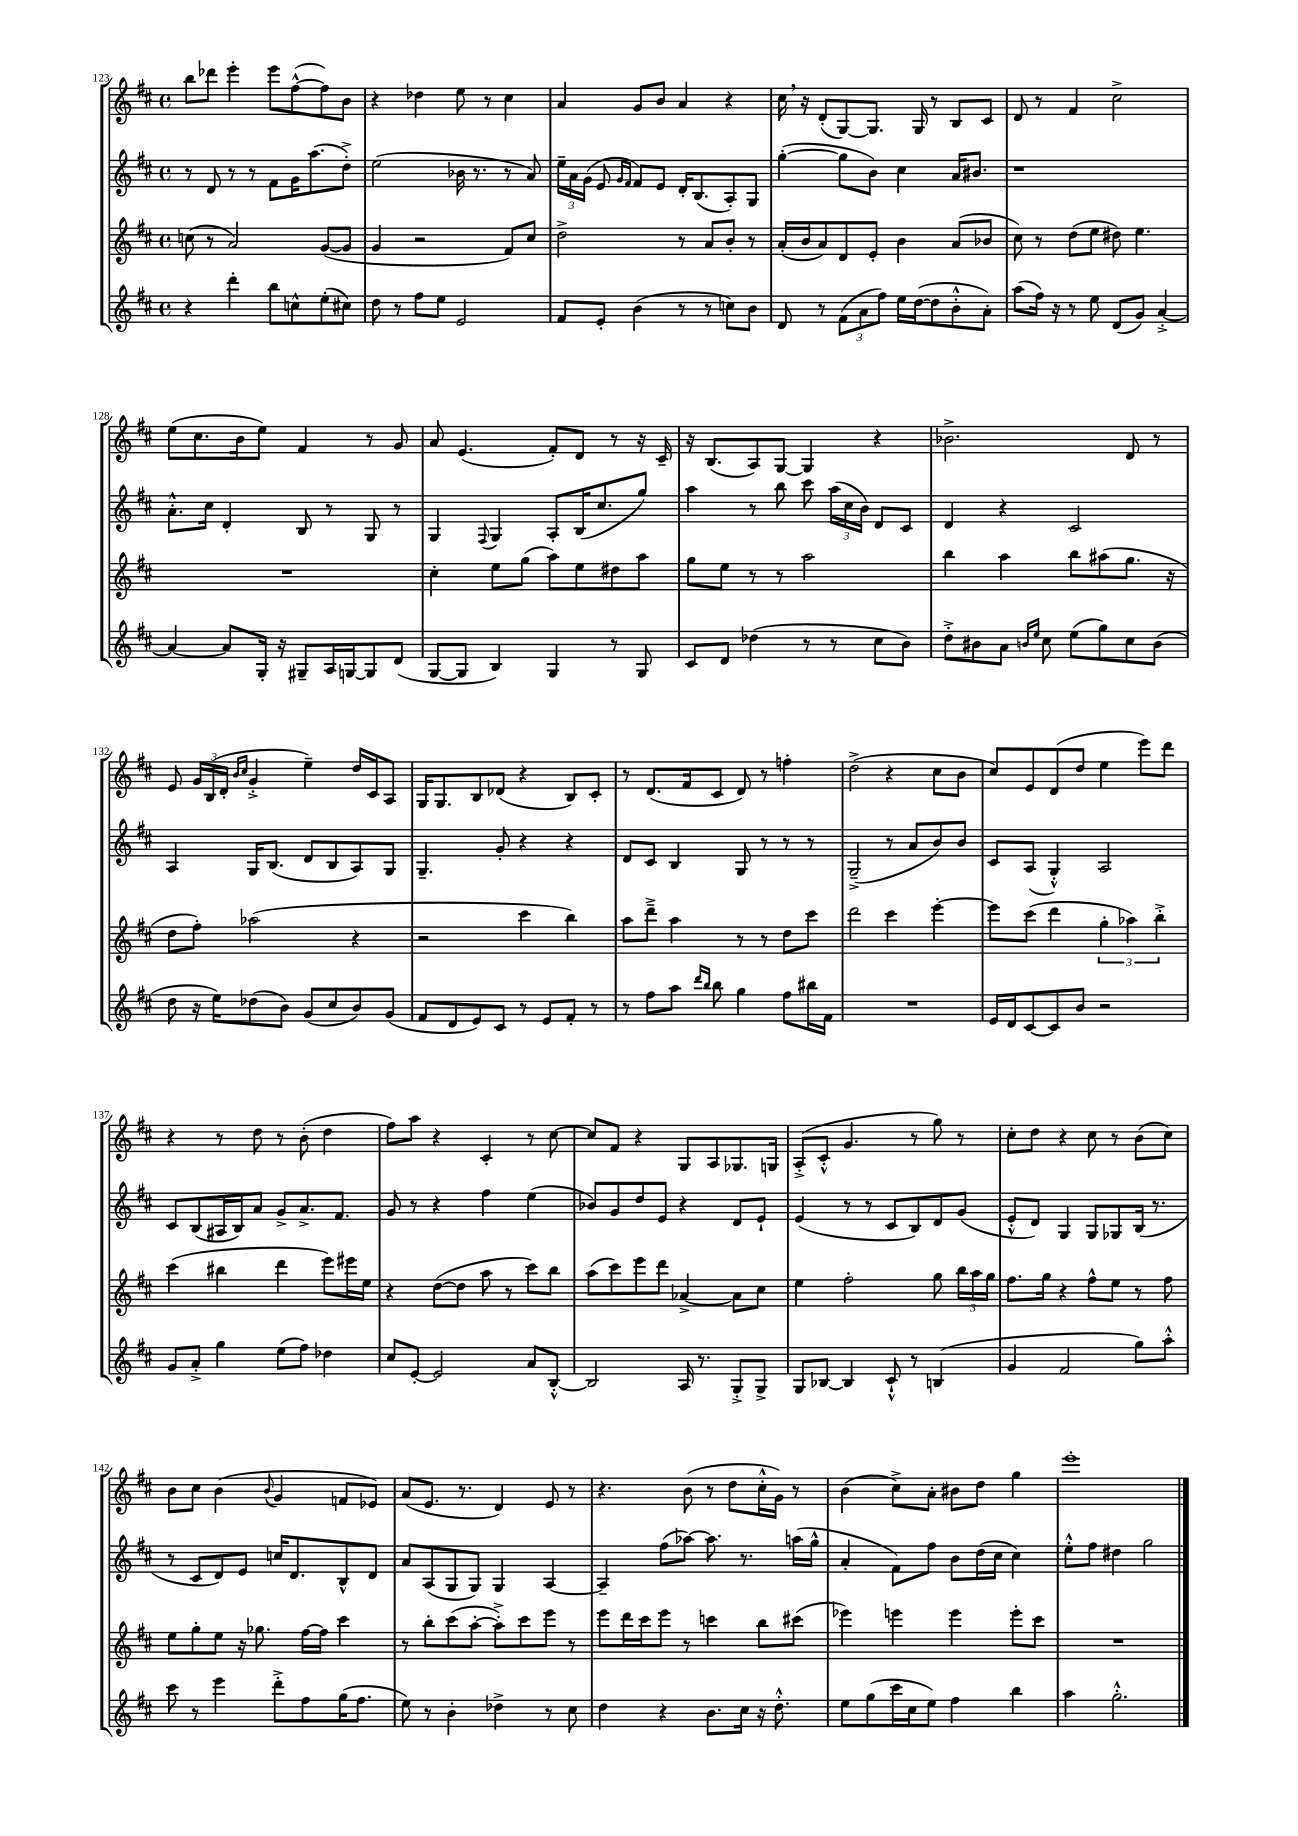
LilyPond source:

<<
\new StaffGroup <<
\new Staff = "s0" {
    \clef treble \key d \major \defaultTimeSignature \time 4/4
    \autoBeamOff b''8[ des'''8] e'''4-. e'''8[ fis''8~-^( fis''8) b'8] |
    r4 des''4 e''8 r8 cis''4 |
    a'4 g'8[ b'8] a'4 r4 |
    cis''16 \breathe r16 d'8[-.( g8~) g8.] g16 r8 b8[ cis'8] |
    d'8 r8 fis'4 cis''2-> |
    e''8[( cis''8. b'16 e''8]) fis'4 r8 g'8 |
    a'8 e'4.( fis'8[-.) d'8] r8 r16 cis'16-- |
    r16 b8.[( a8) g8]~ g4 r4 |
    bes'2.-> d'8 r8 |
    e'8 \tuplet 3/2 { g'16[ b16( d'16]-. } \grace { b'16[ cis''16] } g'4-.-> e''4--) d''16[ cis'16 a8] |
    g16[ g8. b8 des'8]( r4 b8[) cis'8]-. |
    r8 d'8.[( fis'16 cis'8] d'8) r8 f''4-. |
    d''2->( r4 cis''8[ b'8] |
    cis''8[) e'8 d'8( d''8] e''4 e'''8[) d'''8] |
    r4 r8 d''8 r8 b'8-.( d''4 |
    fis''8[) a''8] r4 cis'4-. r8 cis''8~ |
    cis''8[ fis'8] r4 g8[ a8 ges8. g16] |
    a8[-.->( cis'8]-.-^ g'4. r8 g''8) r8 |
    cis''8[-. d''8] r4 cis''8 r8 b'8[( cis''8]) |
    b'8[ cis''8] b'4( \appoggiatura { b'8 } g'4 f'8[ ees'8]) |
    a'8[( e'8.] r8. d'4) e'8 r8 |
    r4. b'8( r8 d''8[ cis''16-.-^ g'16]) r8 |
    b'4( cis''8[->) a'8]-. bis'8[ d''8] g''4 |
    e'''1-. \bar "|." |
}
\new Staff = "s1" {
    \clef treble \key d \major \defaultTimeSignature \time 4/4
    \autoBeamOff r8 d'8 r8 r8 fis'8[ g'16 a''8.( d''8]-.->) |
    e''2( bes'16 r8. r8 a'8) |
    \tuplet 3/2 { e''16[-- a'16 g'16]( } e'8 \grace { g'16[ fis'16] } fis'8[) e'8] d'16[-. b8.( a8-.) g8] |
    g''4~-.( g''8[ b'8]) cis''4 a'16[ bis'8.] |
    r1 |
    a'8.[-.-^ cis''16] d'4-. b8 r8 g8 r8 |
    g4 \appoggiatura { fis8 } g4 a8[-. b16( cis''8. g''8]) |
    a''4 r8 b''8 cis'''8 \tuplet 3/2 { a''16[( cis''16 b'16]) } d'8[ cis'8] |
    d'4 r4 cis'2 |
    a4 g16[ b8.]( d'8[ b8 a8) g8] |
    g4.-- g'8-. r4 r4 |
    d'8[ cis'8] b4 g8 r8 r8 r8 |
    g2--->( r8 a'8[ b'8) b'8] |
    cis'8[ a8]( g4-.-^) a2 |
    cis'8[ b8( ais16 b16) a'8] g'8[-> a'8.-> fis'8.] |
    g'8 r8 r4 fis''4 e''4( |
    bes'8[) g'8 d''8 e'8] r4 d'8[ e'8]-! |
    e'4( r8 r8 cis'8[ b8) d'8 g'8]( |
    e'8[-.-^ d'8]) g4 g8[ ges8 b16]( r8. |
    r8 cis'8[ d'8) e'8] c''16[ d'8. b8-^ d'8] |
    a'8[ a8( g8 g8]) g4 a4~ |
    a4-- fis''8[( aes''8]~) aes''8. r8. a''16[( g''16]-^ |
    a'4-. fis'8[) fis''8] b'8[ d''16( cis''16] cis''4) |
    e''8[-.-^ fis''8] dis''4 g''2 \bar "|." |
}
\new Staff = "s2" {
    \clef treble \key d \major \defaultTimeSignature \time 4/4
    \autoBeamOff c''8( r8 a'2) g'8[~( g'8] |
    g'4 r2 fis'8[) cis''8] |
    d''2-> r8 a'8[ b'8]-. r8 |
    a'16[-.( b'16 a'8) d'8 e'8]-. b'4 a'8[( bes'8] |
    cis''8) r8 d''8[( e''8] dis''8) e''4. |
    R1 |
    cis''4-. e''8[ g''8]( a''8[) e''8 dis''8 a''8] |
    g''8[ e''8] r8 r8 a''2 |
    b''4 a''4 b''8[ ais''8( g''8.] r16 |
    d''8[ fis''8]-.) aes''2( r4 |
    r2 cis'''4 b''4) |
    a''8[ d'''8]---> a''4 r8 r8 d''8[ cis'''8] |
    d'''2 cis'''4 e'''4~-. |
    e'''8[ cis'''8]( d'''4 \tuplet 3/2 { g''4-. aes''4) b''4-.-> } |
    cis'''4( bis''4 d'''4 e'''8[) eis'''16 e''16] |
    r4 d''8[~( d''8] a''8 r8 cis'''8[) b''8] |
    a''8[( cis'''8) e'''8 d'''8] aes'4~-> aes'8[ cis''8] |
    e''4 fis''2-. g''8 \tuplet 3/2 { b''16[ a''16 g''16] } |
    fis''8.[ g''16] r4 fis''8[-^ e''8] r8 fis''8 |
    e''8[ g''8-. e''8] r16 ges''8. fis''16[~ fis''16] cis'''4 |
    r8 b''8[-. cis'''8( a''8]~-. a''8[-.->) cis'''8 e'''8] r8 |
    e'''8[ d'''16 cis'''16 e'''8] r8 c'''4 b''8[ cis'''8]( |
    ees'''4) e'''4 e'''4 e'''8[-. cis'''8] |
    R1 \bar "|." |
}
\new Staff = "s3" {
    \clef treble \key d \major \defaultTimeSignature \time 4/4
    \autoBeamOff r4 d'''4-. b''8[ c''8-^ e''8-.( cis''8]) |
    d''8 r8 fis''8[ e''8] e'2 |
    fis'8[ e'8]-. b'4( r8 r8 c''8[) b'8] |
    d'8 r8 \tuplet 3/2 { fis'8[( a'8 fis''8]) } e''16[ d''16~( d''8 b'8-.-^ a'8]-.) |
    a''8[( fis''16]) r16 r8 e''8 d'8[( g'8]) a'4~-.-> |
    a'4~ a'8[ g16]-. r16 gis8[-- a16 g16~ g8 d'8]( |
    g8[~ g8] b4) g4 r8 g8 |
    cis'8[ d'8] des''4( r8 r8 cis''8[ b'8]) |
    d''8[-.-> bis'8 a'8] \grace { b'16[ e''16] } cis''8 e''8[( g''8) cis''8 b'8]( |
    d''8 r16 e''16[) des''8( b'8]) g'8[( cis''8 b'8) g'8]( |
    fis'8[ d'8 e'8) cis'8] r8 e'8[ fis'8]-. r8 |
    r8 fis''8[ a''8] \grace { d'''16[ b''16] } b''8 g''4 fis''8[ bis''16 fis'16] |
    R1 |
    e'16[ d'16 cis'8~ cis'8 b'8] r2 |
    g'8[ a'8]-.-> g''4 e''8[( fis''8]) des''4 |
    cis''8[ e'8]~-. e'2 a'8[ b8]~-.-^ |
    b2 a16 r8. g8[-.-> g8]-> |
    g8[ bes8]~ bes4 cis'8-!-^ r8 b4( |
    g'4 fis'2 g''8[) a''8]-.-^ |
    cis'''8 r8 e'''4 d'''8[-.-> fis''8 g''16( fis''8.] |
    e''8) r8 b'4-. des''4-> r8 cis''8 |
    d''4 r4 b'8.[ cis''16] r16 d''8.-.-^ |
    e''8[ g''8( cis'''16 cis''16 e''8]) fis''4 b''4 |
    a''4 g''2.-.-^ \bar "|." |
}
>>
>>
\layout { \context { \Score currentBarNumber = #123 } }
